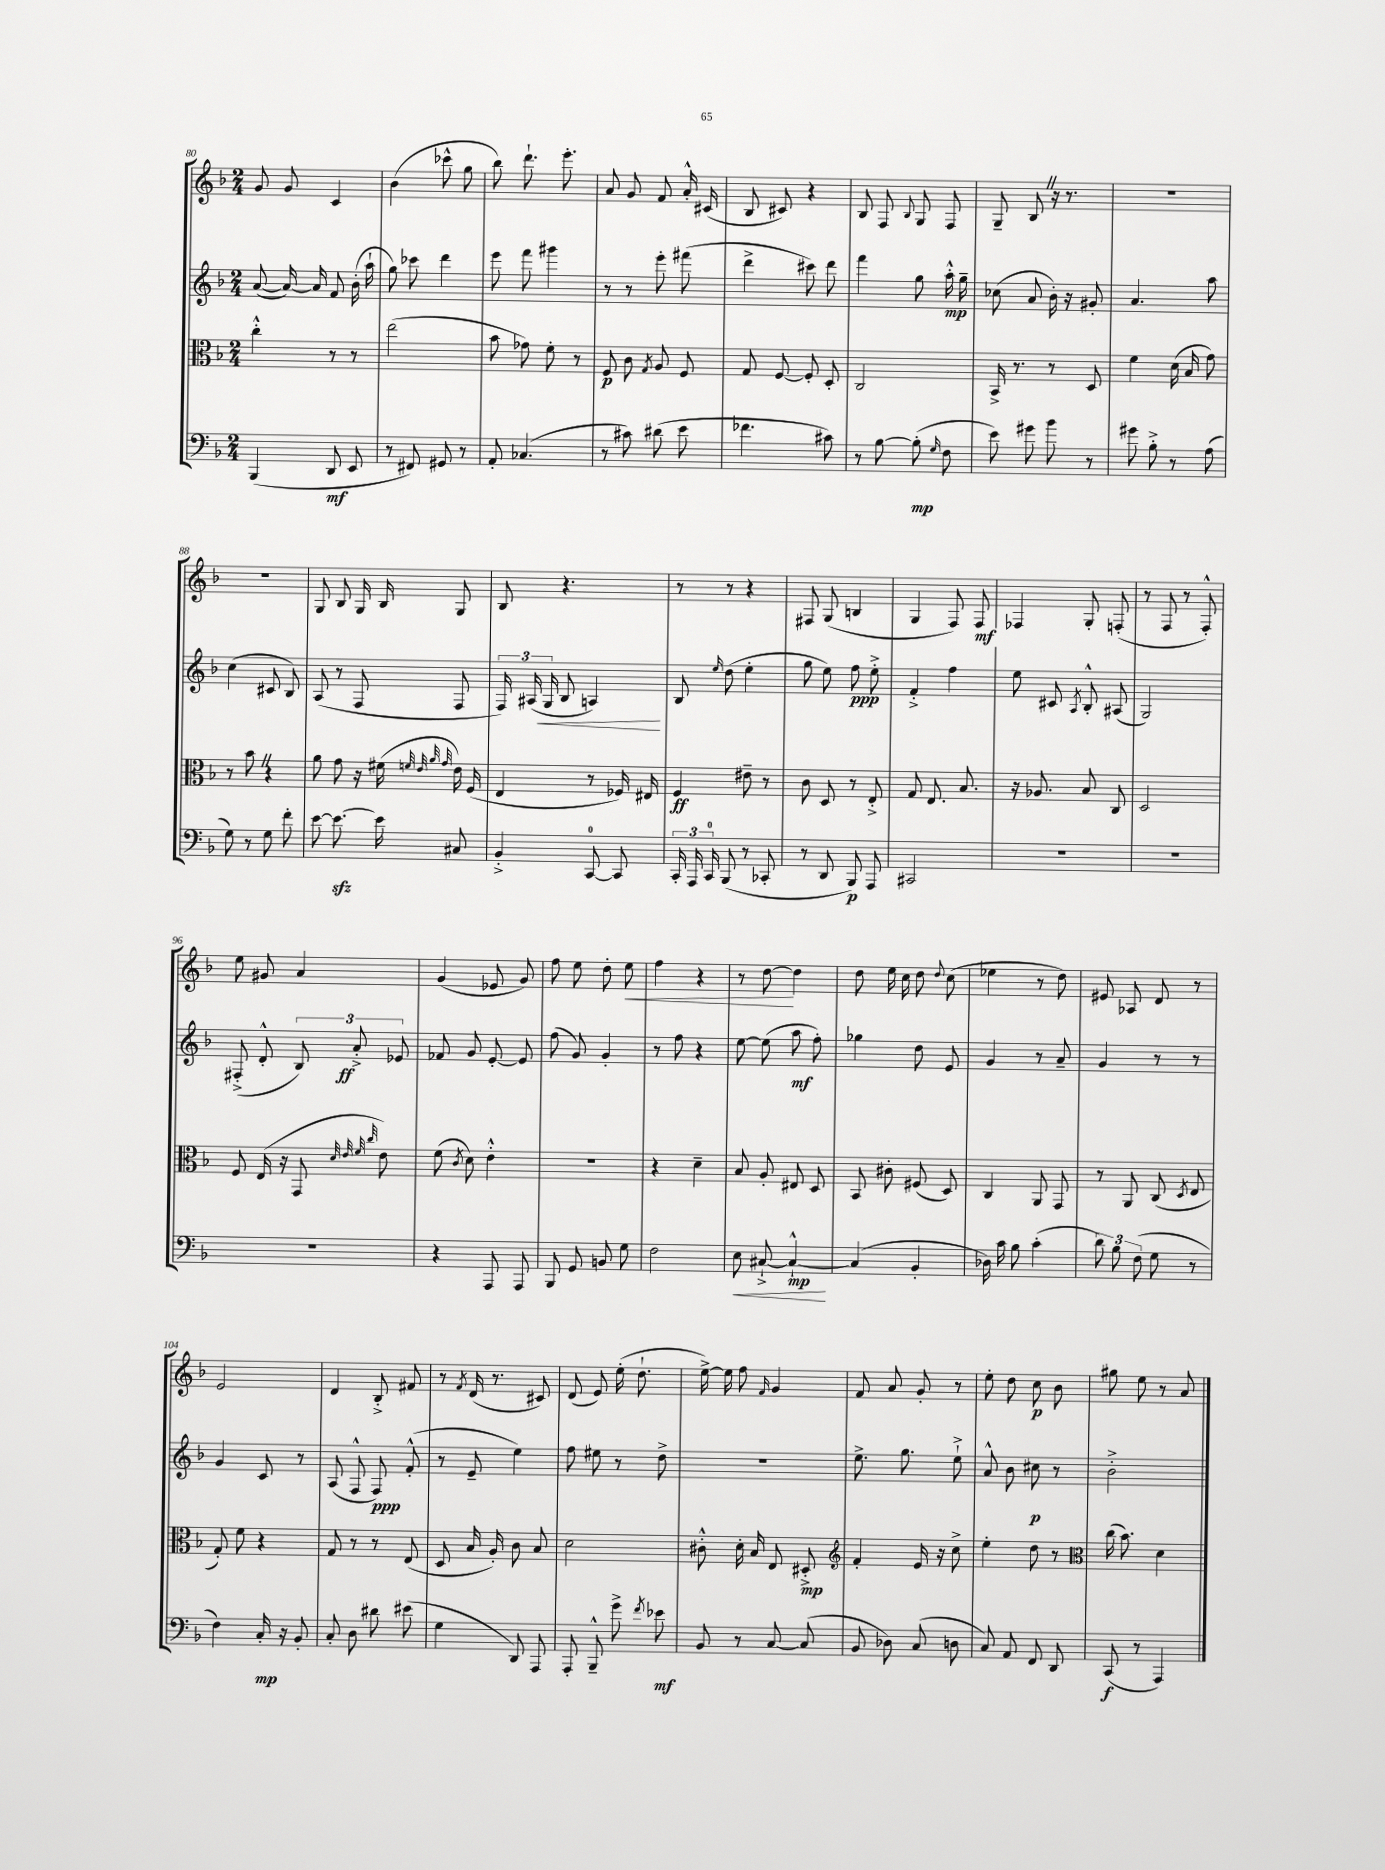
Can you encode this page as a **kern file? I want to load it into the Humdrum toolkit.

**kern	**kern	**kern	**kern
*staff4	*staff3	*staff2	*staff1
*clefF4	*clefC3	*clefG2	*clefG2
*k[b-]	*k[b-]	*k[b-]	*k[b-]
*M2/4	*M2/4	*M2/4	*M2/4
(4BBB-/	4cc'^^\	([8a/	8g/
.	.	16a/_)	8g/
.	.	16a/]	.
8DD/	8r	8f/	4c/
8EE/	8r	(16b-'\	.
.	.	16aa`\	.
=	=	=	=
8r	(2ee\	8gg\)	(4b-\
8FF#/)	.	8ccc-\	.
8GG#/	.	4ddd\	8ccc-^^\
8r	.	.	8gg\
=	=	=	=
8AA'/	8b-\	8eee\	8bb-\)
(4.C-/	8g-\)	8fff\	8.ddd`\
.	8f'\	4ggg#\	.
.	.	.	8.eee'\
.	8r	.	.
=	=	=	=
8r	8F/	8r	8a/
8c#\)	8c\	8r	8g/
.	8qG/	.	.
(8d#\	8A/	8eee'\	8f/
8e\	8F/	(8fff#\	16a'^^/
.	.	.	(16c#/
=	=	=	=
4.f-\	8G/	4ddd^\	8B-/
.	[8F/	.	8c#/)
.	8F'/]	8ccc#\)	4r
8c#\)	8D'/	8ddd\	.
=	=	=	=
8r	2C/	4fff\	8B-/
[8B-\	.	.	8F/
.	.	.	8qqB-/
(8B-'\]	.	8gg\	8G/
16qqG/	.	.	.
8F\	.	16aa'^^\	8F/
.	.	16gg~\	.
=	=	=	=
8e\)	16BB-^/	(8cc-\	8G~/
.	8.r	.	.
8g#\	.	8a/	8B-/
8b-\	8r	16b-'\)	16r
.	.	16r	8.r
8r	8D/	8g#'/	.
=	=	=	=
8g#\	4f\	4.a/	2r
8B-'^\	.	.	.
8r	(16d\	.	.
.	16B-/	.	.
(8A\	8g\)	8aa\	.
=	=	=	=
8G\)	8r	(4cc\	2r
8r	8b-\	.	.
8G\	4r	8c#/	.
8f'\	.	8B-/)	.
=	=	=	=
[8e\	8a\	(8A/	8G/
8.e\_	8g\	8r	8B-/
.	16r	8F/	16G/
16e\]	(16f#\	.	16B-/
.	32qqf/	.	.
.	32qqe/	.	.
.	32qqa/	.	.
.	32qqg/	.	.
8C#/	16e\)	8F/	8G/
.	(16F/	.	.
=	=	=	=
4BB-'^/	4E/	24F/)	8B-/
.	.	(24A#/	.
.	.	24G/	.
.	.	8B-/	4.r
[8CC/	8r	4A/)	.
8CC/]	16F-/)	.	.
.	16E#/	.	.
=	=	=	=
24CC'/	4F/	8B-/	8r
24AAA/	.	.	.
24CC/	.	.	.
.	.	16qqee/	.
(8BBB-/	.	(8dd\	8r
8r	8e#~\	4ee'\	4r
8CC-'/	8r	.	.
=	=	=	=
8r	8c\	8gg\	8F#/
8DD/	8D/	8ee\)	(8G/
8BBB-/)	8r	8ff\	4B/
8AAA/	8E'^/	8ee'^\	.
=	=	=	=
2CC#/	8G/	4f'^/	4G/
.	8.E/	.	.
.	.	4ff\	8F/)
.	8.B-/	.	.
.	.	.	8F/
=	=	=	=
2r	16r	8ee\	4F-/
.	8.A-/	.	.
.	.	8c#/	.
.	.	8qA/	.
.	8B-/	8B-'^^/	8G'/
.	8C/	(8A#/	(8F'/
=	=	=	=
2r	2D/	2G/)	8r
.	.	.	8F/
.	.	.	8r
.	.	.	8F'^^/)
=	=	=	=
2r	8F/	(8F#'^/	8ee\
.	(16E/	8d'^^/	8g#/
.	16r	.	.
.	8GG/	12B-/)	4a/
.	.	12a'^/	.
.	32qqd/	.	.
.	32qqe/	.	.
.	32qqf/	.	.
.	32qqcc/	.	.
.	8e\)	.	.
.	.	12e-/	.
=	=	=	=
4r	(8f\	8f-/	(4g/
.	8qc/	.	.
.	8d\)	8g/	.
8AAA/	4e'^^\	[8e'/	8e-/
8AAA/	.	8e/]	8g/)
=	=	=	=
8BBB-/	2r	(8ff\	8ff\
8GG/	.	8g/)	8ee\
8BB/	.	4g'/	8dd'\
8G\	.	.	8ee\
=	=	=	=
2F\	4r	8r	4ff\
.	.	8ff\	.
.	4d~\	4r	4r
=	=	=	=
8E\	8B-/	[8ee\	8r
[8C#`^/	8A'/	(8ee\]	[8dd\
4C#`^^/_	8E#/	8aa\	4dd\]
.	8D/	8ff'\)	.
=	=	=	=
(4C#/]	8BB-/	4gg-\	8dd\
.	8c#'\	.	16ee\
.	.	.	16cc\
4BB-'/	(8F#/	8dd\	8dd\
.	.	.	8qqdd/
.	8D/)	8e/	(8cc\
=	=	=	=
16D-\)	4C/	4g/	4ee-\
16c\	.	.	.
8B-\	.	.	.
(4c'\	8AA/	8r	8r
.	8GG/	8a~/	8dd\)
=	=	=	=
12d\)	8r	4g/	8e#/
12B-\	.	.	.
.	8AA/	.	8A-/
(12F\	.	.	.
8G\	(8C/	8r	8d/
.	8qD/	.	.
8r	8E/	8r	8r
=	=	=	=
4F\)	8G'/)	4g/	2e/
.	8f\	.	.
16C'/	4r	8c/	.
16r	.	.	.
8BB-'/	.	8r	.
=	=	=	=
8C'/	8G/	(8A/	4d/
8D\	8r	8F^^/	.
8d#\	8r	8F/)	8B-'^/
(8e#\	(8E/	(8f'^^/	8f#/
=	=	=	=
4G\	8D/	8r	8r
.	.	.	8qf/
.	16B-/	8e~/	(16d/
.	16A'/)	.	8.r
8DD/)	8c\	4ee\)	.
8AAA/	8B-/	.	8c#/)
=	=	=	=
8AAA'/	2d\	8ff\	(8d/
8BBB-~^^/	.	8ee#\	8e/)
8g^\	.	8r	(16ee'\
.	.	.	8.dd`\
8qf/	.	.	.
8e-\	.	8dd^\	.
=	=	=	=
8BB-/	8c#'^^\	2r	[16ee^\)
.	.	.	16ee\]
8r	16d'\	.	8ff\
.	16B-/	.	.
.	.	.	16qqf/
[8C/	8E/	.	4g/
(8C/]	8D#'^/	.	.
=	=	=	=
*	*clefG2	*	*
8BB-/	4f'/	8.ee^\	8f/
8D-\)	.	.	8a/
.	.	8.gg\	.
(8C/	16e/	.	8g'/
.	16r	.	.
8D\	8cc^\	8ee`^\	8r
=	=	=	=
8C/)	4ee'\	8a^^/	8ee'\
8AA/	.	8b-\	8dd\
8FF/	8dd\	8cc#\	8cc\
8DD/	8r	8r	8b-\
=	=	=	=
*	*clefC3	*	*
(8CC/	(16cc\	2b-'^\	8gg#\
.	8.b-\)	.	.
8r	.	.	8ee\
4AAA/)	4d\	.	8r
.	.	.	8a/
==	==	==	==
*-	*-	*-	*-
